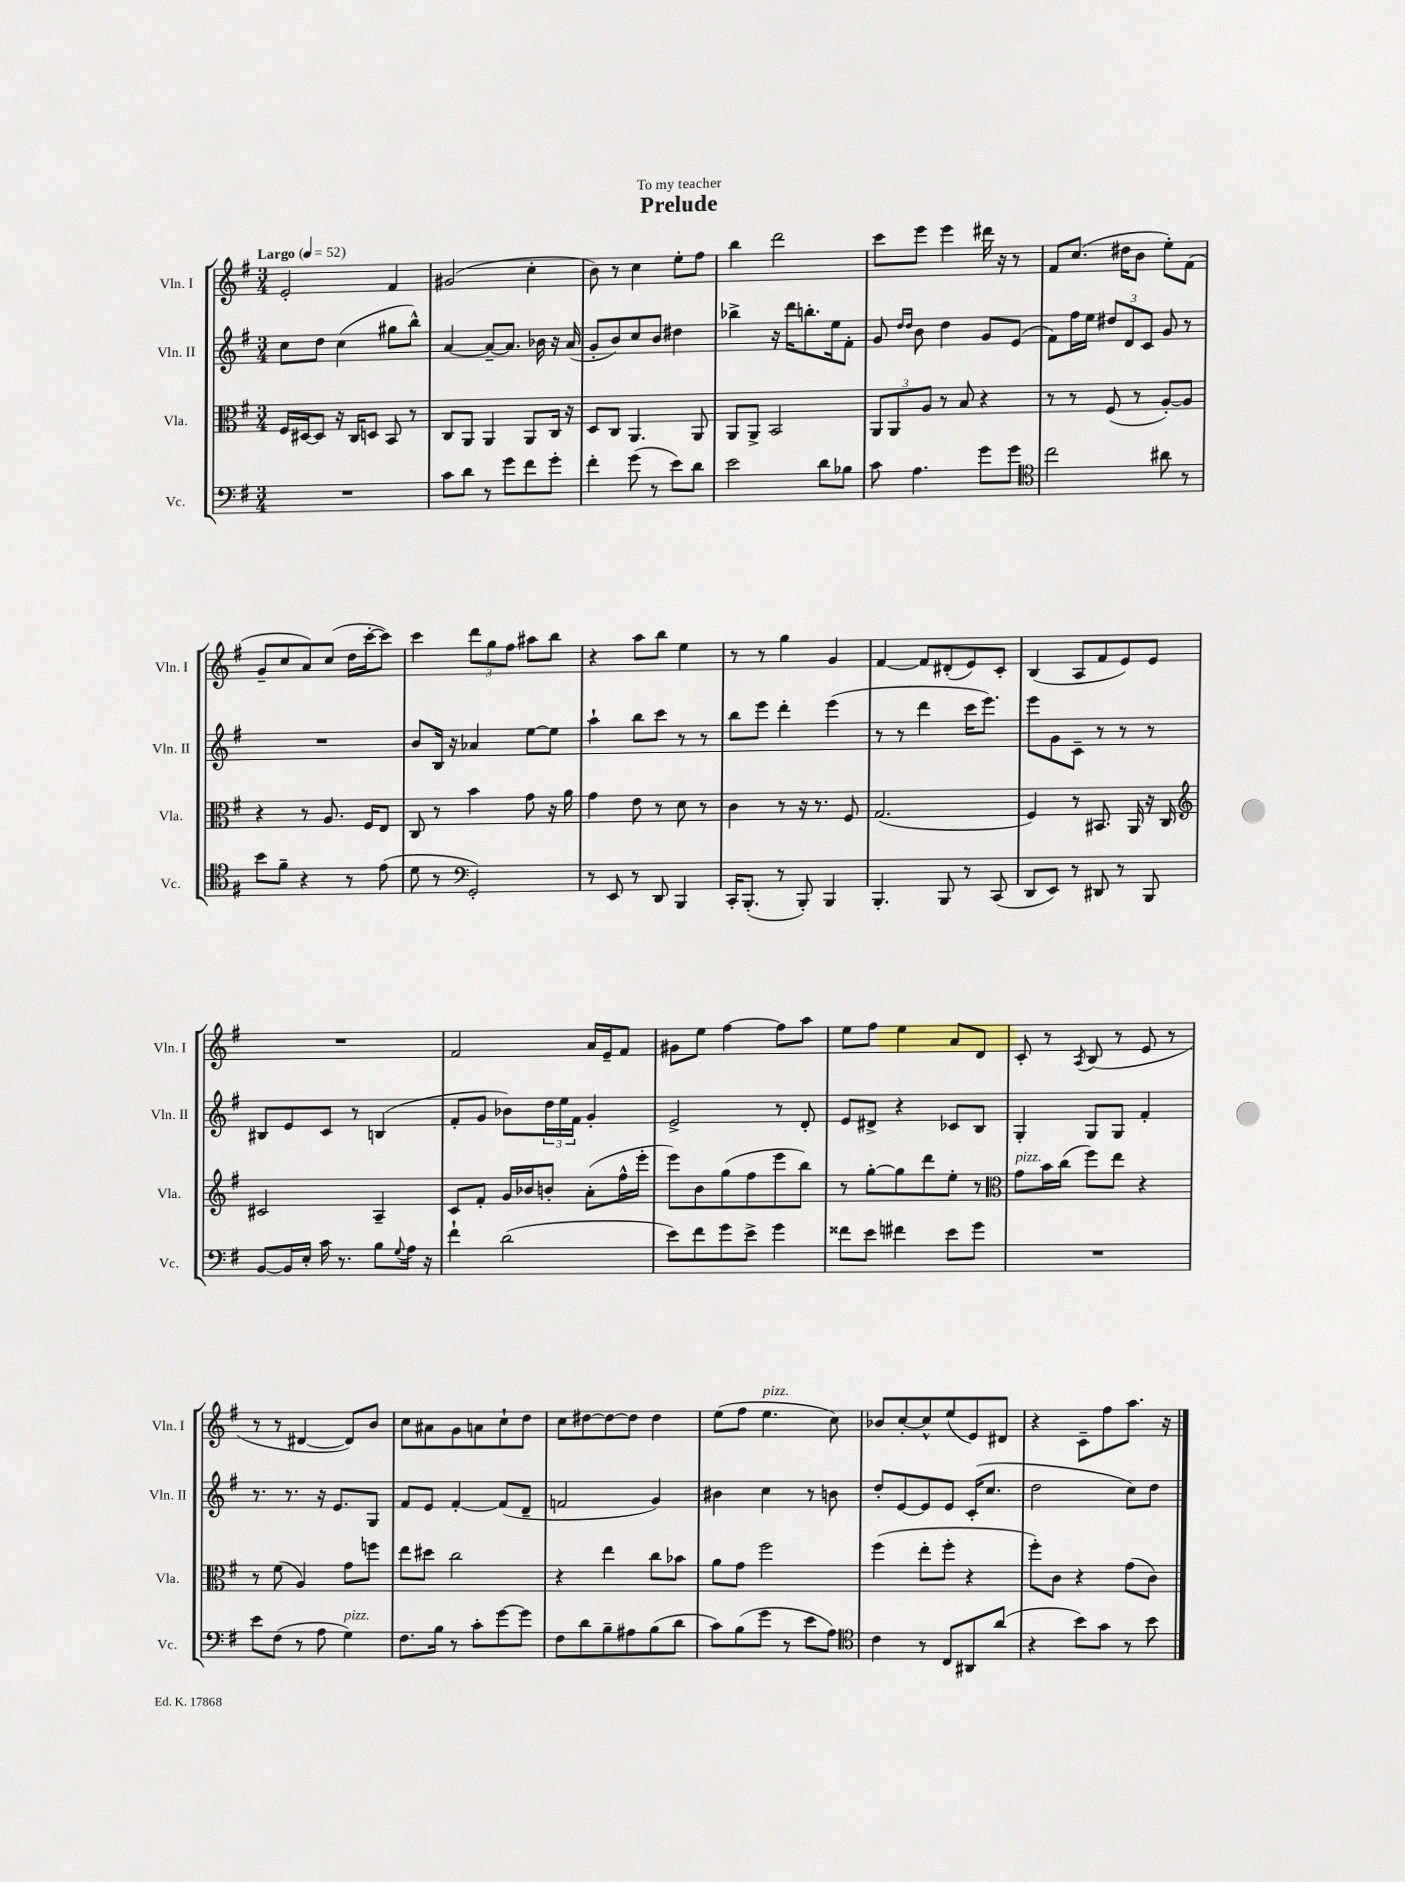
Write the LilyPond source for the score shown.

\header { title = "Prelude" dedication = "To my teacher" }
<<
\new StaffGroup <<
\new Staff = "s0" \with { instrumentName = "Vln. I" shortInstrumentName = "Vln. I" } {
    \clef treble \key g \major \numericTimeSignature \time 3/4 \tempo "Largo" 4 = 52
    e'2-. fis'4 |
    gis'2( c''4-. |
    b'8) r8 c''4 e''8-. fis''8 |
    b''4 d'''2 |
    c'''8 e'''8 e'''4 dis'''16 r16 r8 |
    fis'8 c''8.( dis''16 b'8 e''8-.) fis'8( |
    g'8-- c''8 a'8) c''8( d''16 c'''16~-. c'''8) |
    c'''4 \tuplet 3/2 { d'''8 g''8 fis''8 } ais''8 b''8 |
    r4 a''8 b''8 e''4 |
    r8 r8 g''4 g'4 |
    fis'4~ fis'8 dis'8-.( e'8) c'8-. |
    b4( a8 fis'8 e'8) e'8 |
    R2. |
    fis'2 a'16 e'16-- fis'8 |
    gis'8 e''8 fis''4~ fis''8 a''8 |
    e''8 fis''8 e''4 a'8 d'8 |
    c'8-. r8 \acciaccatura { a8 } b8( r8 e'8 r8 |
    r8 r8 dis'4~ dis'8) b'8 |
    c''8 ais'8 g'8 a'8 c''8-! d''8 |
    c''8 dis''8~ dis''8~ dis''8 dis''4 |
    e''8( fis''8 e''4.^\markup { \italic "pizz." } c''8) |
    bes'8 c''8~-. c''8-^ e''8( e'8) dis'8 |
    r4 c'8-- fis''8 a''8. r16 \bar "|." |
}
\new Staff = "s1" \with { instrumentName = "Vln. II" shortInstrumentName = "Vln. II" } {
    \clef treble \key g \major \numericTimeSignature \time 3/4
    c''8 d''8 c''4( gis''8 b''8-^) |
    a'4~ a'8~-- a'8. bes'16 r16 a'16( |
    g'8-. b'8) c''8 b'8 dis''4 |
    bes''4-> r16 d'''16 b''8.-. e''16 fis'8-. |
    g'8 \grace { d''16 d''16 } b'8 d''4 g'8 e'8( |
    fis'8) fis''16 e''16 \tuplet 3/2 { dis''8 d'8 c'8 } g'8 r8 |
    R2. |
    b'8 b16 r16 aes'4 e''8~ e''8 |
    a''4-! b''8 c'''8 r8 r8 |
    b''8 e'''8 d'''4-. e'''4( |
    r8 r8 d'''4 c'''16 e'''8.) |
    e'''8 g'8 c'8-- r8 r8 r8 |
    bis8 e'8 c'8 r8 b4( |
    fis'8-. g'8 bes'8) \tuplet 3/2 { d''16 e''16 fis'16 } g'4-. |
    e'2-> r8 d'8-. |
    e'8 dis'8-> r4 ces'8 b8 |
    g4-. g8 g8 fis'4-. |
    r8. r8. r16 e'8. g8 |
    fis'8 e'8 fis'4~-. fis'8( d'8-- |
    f'2 g'4) |
    bis'4 c''4 r8 b'8 |
    d''8-. e'8~ e'8 e'8 c'16-.( c''8. |
    d''2 c''8) d''8 \bar "|." |
}
\new Staff = "s2" \with { instrumentName = "Vla." shortInstrumentName = "Vla." } {
    \clef alto \key g \major \numericTimeSignature \time 3/4
    fis16 dis16~ dis8 r16 c16 d8 b,8 r8 |
    c8 a,8 a,4 a,8 c16 r16 |
    d8 c8 a,4. a,8 |
    a,8 a,8-> b,2 |
    \tuplet 3/2 { a,8 a,8 a8 } r8 b8 r4 |
    r8 r8 fis8( r8 a8~-.) a8 |
    r4 r8 a8. fis16 e8 |
    c8 r8 b'4 g'8 r16 a'16 |
    g'4 e'8 r8 d'8 r8 |
    c'4 r8 r16 r8. fis8 |
    g2.( |
    fis4) r8 bis,8. a,16 r16 c16 |
    \clef treble cis'2 a4-- |
    c'8 fis'8-. g'16 bes'16 b'8-. a'8-.( fis''16-^ e'''16-. |
    e'''8) b'8 g''8( fis''8 e'''8 b''8) |
    r8 g''8~-. g''8 d'''8 e''8-. r8 |
    \clef alto g'8^\markup { \italic "pizz." } b'16 c''16( fis''8) e''8 r4 |
    r8 fis'8( a4) g'8 f''8 |
    e''8 dis''8 c''2 |
    r4 e''4 c''8 bes'8 |
    a'8 g'8 fis''2 |
    fis''4( e''8-. fis''8-. r4 |
    fis''8-.) c'8 r4 g'8( c'8) \bar "|." |
}
\new Staff = "s3" \with { instrumentName = "Vc." shortInstrumentName = "Vc." } {
    \clef bass \key g \major \numericTimeSignature \time 3/4
    R2. |
    c'8 d'8 r8 g'8 fis'8 g'8-. |
    fis'4-. g'8( r8 e'8) d'8 |
    e'2 d'8 bes8 |
    c'8 a4. g'8 g'8 |
    \clef tenor c''2 ais'8 r8 |
    b'8 fis'8-- r4 r8 e'8( |
    d'8 r8 \clef bass g,2-.) |
    r8 e,8 r8 d,8 b,,4 |
    c,16-. b,,8.-.( r8 b,,8-.) b,,4 |
    b,,4.-. b,,8 r8 c,8( |
    d,8 e,8) r8 dis,8 r8 b,,8 |
    b,8~ b,16 e16-. c'16 r8. b8 \appoggiatura { g8 } a16 r16 |
    fis'4-! d'2( |
    e'8) fis'8 g'8 e'8-> g'4 |
    fisis'8 e'8 fis'4 e'8 g'8 |
    R2. |
    e'8 fis8( r8 a8 g4^\markup { \italic "pizz." }) |
    fis8. b16 r8 c'8-. g'8~ g'8 |
    fis8 d'8 b8-- ais8 b8( d'8 |
    c'8) b8( g'8 r8 e'8 a8) |
    \clef tenor c'4 r8 c8 ais,8 a'8( |
    r4 b'8) g'8 r8 b'8 \bar "|." |
}
>>
>>
\layout { \context { \Score \remove "Bar_number_engraver" } }
